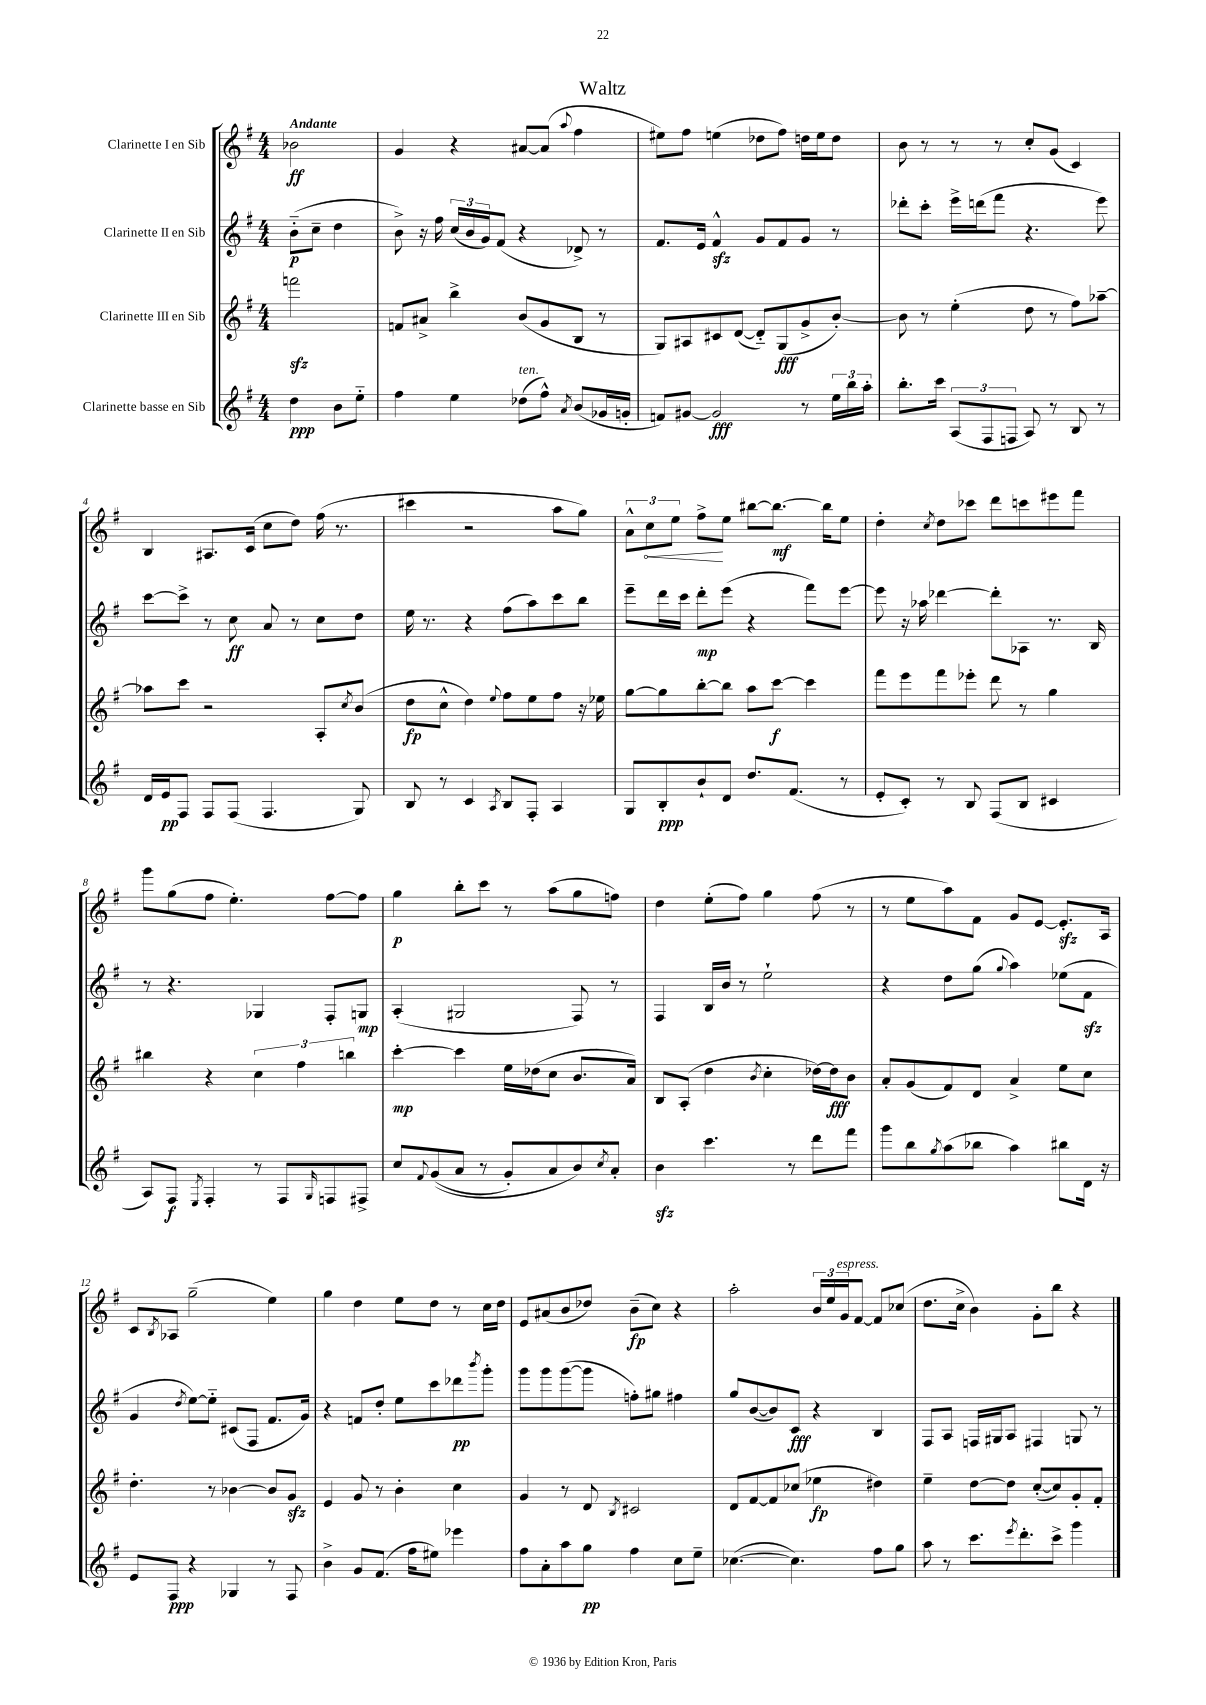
\header { title = "Waltz" }
<<
\new StaffGroup <<
\new Staff = "s0" \with { instrumentName = "Clarinette I en Sib" } {
    \clef treble \key g \major \numericTimeSignature \time 4/4 \partial 2 \tempo "Andante"
    bes'2\ff |
    g'4 r4 ais'8~ ais'8( \appoggiatura { a''8 } fis''4 |
    eis''8) fis''8 e''4( des''8 fis''8) d''16 e''16 d''8 |
    b'8 r8 r8 r8 c''8-. g'8( c'4) |
    b4 ais8. c'16( c''8 d''8) fis''16( r8. |
    cis'''4 r2 a''8 g''8) |
    \tuplet 3/2 { a'8-^ \once \override Hairpin.circled-tip = ##t c''8\< e''8 } fis''8->\! e''8 bis''8~ bis''8.~\mf bis''16 e''8 |
    d''4-. \acciaccatura { c''8 } d''8 ces'''8 d'''8 c'''8 eis'''8 fis'''8 |
    g'''8 g''8( fis''8 e''4.-.) fis''8~ fis''8 |
    g''4\p b''8-. c'''8 r8 a''8( g''8 f''8) |
    d''4 e''8-.( fis''8) g''4 fis''8( r8 |
    r8 e''8 a''8) fis'8 g'8 e'8~ e'8.-.\sfz a16 |
    c'8 \acciaccatura { b8 } aes8 g''2--( e''4) |
    g''4 d''4 e''8 d''8 r8 c''16 d''16 |
    e'8 ais'8( b'8 des''8) b'8--\fp( c''8) r4 |
    a''2-. \tuplet 3/2 { b'16 e''16 g'16^\markup { \italic "espress." } } fis'8~ fis'8 ces''8( |
    d''8. c''16-> b'4) g'8-. b''8 r4 \bar "|." |
}
\new Staff = "s1" \with { instrumentName = "Clarinette II en Sib" } {
    \clef treble \key g \major \numericTimeSignature \time 4/4 \partial 2
    b'8-_\p( c''8-- d''4 |
    b'8->) r16 fis''16 \tuplet 3/2 { c''16( b'16 g'16) } fis'8( r4 des'8->) r8 |
    fis'8. e'16 fis'4-^\sfz g'8 fis'8 g'8 r8 |
    des'''8-. c'''8-. e'''16-> d'''16( fis'''8 r4. e'''8) |
    c'''8~ c'''8-> r8 c''8\ff a'8 r8 c''8 d''8 |
    e''16 r8. r4 fis''8( a''8) c'''8 b''8 |
    e'''8-- d'''16 c'''16 d'''8-.\mp e'''8( r4 fis'''8) e'''8~ |
    e'''8 r16 aes''16 des'''4~ des'''8-. aes8 r8. b16 |
    r8 r4. ges4 fis8-. g8\mp |
    a4-.( gis2 fis8) r8 |
    fis4 b16 b'16 r8 e''2-! |
    r4 d''8 g''8( \appoggiatura { g''8 } a''4) ees''8( fis'8\sfz |
    g'4 \acciaccatura { d''8 } e''8~) e''8-_ cis'8( fis8 fis'8. g'16) |
    r4 f'8 d''8-. e''8 c'''8 des'''8\pp \acciaccatura { b'''8 } g'''8-. |
    g'''8 g'''8 g'''8~( g'''8 f''8-.) gis''8 fis''4 |
    g''8 b'8~( b'8) c'8\fff r4 b4 |
    fis8 a8 f16 gis16 a8 fis4 g8 r8 \bar "|." |
}
\new Staff = "s2" \with { instrumentName = "Clarinette III en Sib" } {
    \clef treble \key g \major \numericTimeSignature \time 4/4 \partial 2
    f'''2\sfz |
    f'8 ais'8-> b''4-> b'8( g'8 b8 r8 |
    g8) ais8 cis'8 d'8~( d'8-_) g8\fff( g'8-> b'8~-.) |
    b'8 r8 e''4-.( d''8 r8 fis''8) aes''8~-- |
    aes''8 c'''8 r2 a8-. \acciaccatura { c''8 } b'8( |
    d''8\fp c''8-^ d''4) \appoggiatura { e''8 } fis''8 e''8 fis''8 r16 ees''16 |
    g''8~ g''8 b''8~-. b''8 a''8 c'''8~\f c'''4 |
    fis'''8 e'''8 fis'''8 ees'''8-. d'''8 r8 g''4 |
    bis''4 r4 \tuplet 3/2 { c''4 fis''4 b''4 } |
    c'''4~-.\mp c'''4 e''16 des''16( c''8 b'8. a'16) |
    b8 a8-.( d''4 \acciaccatura { b'8 } c''4-. des''16~) des''16\fff b'8 |
    a'8-. g'8( fis'8) d'8 a'4-> e''8 c''8 |
    d''4.-. r8 bes'4~ bes'8 g'8\sfz |
    e'4 g'8 r8 b'4-. c''4 |
    g'4 r8 d'8 \acciaccatura { b8 } cis'2 |
    d'8 fis'8~ fis'8 ces''8( ees''4\fp dis''4) |
    e''4-- d''8~ d''8 c''8~-.( c''8) g'8-. fis'8-. \bar "|." |
}
\new Staff = "s3" \with { instrumentName = "Clarinette basse en Sib" } {
    \clef treble \key g \major \numericTimeSignature \time 4/4 \partial 2
    d''4\ppp b'8 e''8-_ |
    fis''4 e''4 des''8^\markup { \italic "ten." }( fis''8-^) \acciaccatura { a'8 } b'8( ges'16 g'16-. |
    f'8) gis'8~ gis'2\fff r8 \tuplet 3/2 { e''16 b''16 a''16-. } |
    b''8.-. c'''16 \tuplet 3/2 { a8( fis8 f8 } a8) r8 b8 r8 |
    d'16 e'16\pp fis8 fis8 fis8( fis4. g8) |
    b8 r8 c'4 \acciaccatura { a8 } b8 fis8-. a4 |
    g8 b8-.\ppp b'8-! d'8 d''8. fis'8.( r8 |
    e'8-. c'8-.) r8 b8 fis8( b8 cis'4 |
    a8) fis8\f \acciaccatura { e8 } fis4-. r8 fis8 \grace { g16 } f8 fis8-> |
    c''8 \appoggiatura { fis'8 } g'8(\( a'8 r8 g'8-.) a'8 b'8\) \acciaccatura { c''8 } a'8-. |
    b'4\sfz c'''4. r8 d'''8 fis'''8 |
    g'''8 b''8 \acciaccatura { g''8 } a''8( bes''8 a''4) bis''8 d'16 r16 |
    e'8 fis8\ppp r4 ges4 r8 fis8 |
    b'4-> g'8 fis'8.( fis''16 eis''8) ees'''4 |
    fis''8 a'8-. a''8 g''8\pp fis''4 c''8 e''8-- |
    ces''4.~( ces''4.) fis''8 g''8 |
    a''8 r8 c'''8. \acciaccatura { e'''8 } d'''8.-. c'''8-> g'''4 \bar "|." |
}
>>
>>
